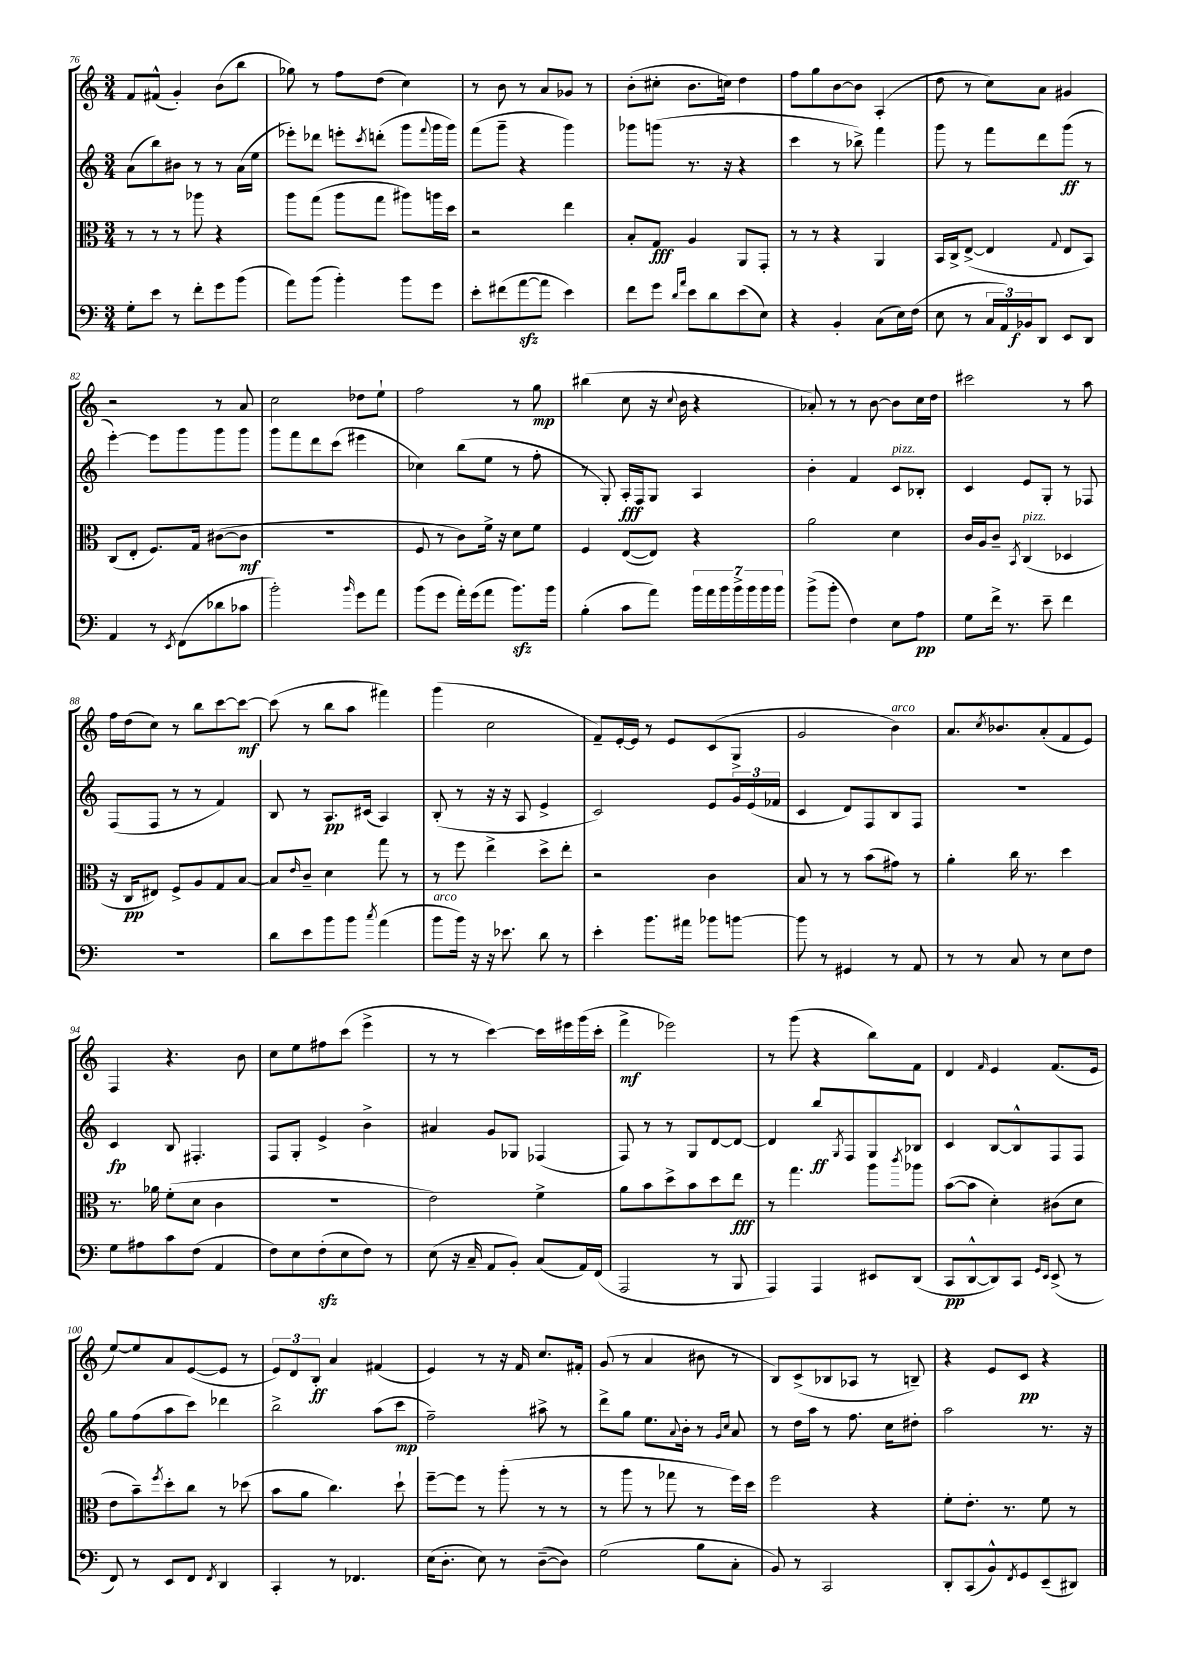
<<
\new StaffGroup <<
\new Staff = "s0" {
    \clef treble \key c \major \numericTimeSignature \time 3/4
    f'8 fis'8-^( g'4-.) b'8( b''8 |
    ges''8) r8 f''8 d''8( c''4) |
    r8 b'8 r8 a'8 ges'8 r8 |
    b'8-.( cis''8-. b'8. c''16) d''4 |
    f''8 g''8 b'8~ b'8 a4-.( |
    d''8 r8 c''8) a'8 gis'4 |
    r2 r8 a'8 |
    c''2 des''8 e''8-! |
    f''2 r8 g''8\mp |
    bis''4( c''8 r16 \appoggiatura { c''8 } b'16 r4 |
    aes'8-.) r8 r8 b'8~ b'8 c''16 d''16 |
    cis'''2 r8 a''8 |
    f''16 d''16( c''8) r8 b''8 c'''8~ c'''8~\mf |
    c'''8( r8 b''8 a''8 fis'''4) |
    g'''4( c''2 |
    f'8--) e'16~-. e'16 r8 e'8 c'8( g8-> |
    g'2 b'4^\markup { \italic "arco" }) |
    a'8. \acciaccatura { c''8 } bes'8. a'8-.( f'8 e'8) |
    f4 r4. b'8 |
    c''8 e''8 fis''8 c'''8( e'''4-> |
    r8 r8 c'''4~) c'''16 eis'''16 g'''16( c'''16-. |
    f'''4->\mf ees'''2) |
    r8 g'''8( r4 b''8) f'8 |
    d'4 \grace { f'16 } e'4 f'8.( e'16 |
    e''8~) e''8 a'8 e'8~( e'8 r8 |
    \tuplet 3/2 { e'8) d'8 b8-.\ff } a'4 fis'4( |
    e'4) r8 r16 f'16 c''8. fis'16-. |
    g'8( r8 a'4 bis'8 r8 |
    b8) c'8->( bes8 aes8 r8 b8--) |
    r4 e'8 c'8\pp r4 \bar "|." |
}
\new Staff = "s1" {
    \clef treble \key c \major \numericTimeSignature \time 3/4
    a'8( b''8) bis'8 r8 r8 a'16( e''16 |
    ees'''8-.) des'''8 e'''8-. \acciaccatura { c'''8 } d'''8-.( g'''8 \appoggiatura { f'''8 } g'''16 g'''16) |
    f'''8( g'''8-- r4 g'''4) |
    ges'''8 g'''8( r8. r16 r4 |
    c'''4 r8 bes''8->) f'''4 |
    g'''8 r8 f'''8 d'''8 g'''8\ff( r8 |
    e'''4~-.) e'''8 g'''8 g'''8 g'''8 |
    g'''8 f'''8 d'''8 c'''8( eis'''4 |
    ces''4) b''8( e''8 r8 f''8-. |
    r8 g8-.) a16-.\fff f16 g8 a4 |
    b'4-. f'4 c'8^\markup { \italic "pizz." } bes8-. |
    c'4 e'8 g8-. r8 fes8 |
    f8( f8 r8 r8 f'4) |
    b8 r8 a8.\pp cis'16( a4) |
    b8-.( r8 r16 r16 a8 e'4-> |
    c'2) e'8 \tuplet 3/2 { g'16 e'16( fes'16 } |
    c'4 d'8) f8 b8 f8 |
    R2. |
    c'4\fp b8 fis4.-. |
    f8 g8-. e'4-> b'4-> |
    ais'4 g'8 ges8 fes4( |
    f8) r8 r8 g8 d'8~ d'8~ |
    d'4 b''8\ff \acciaccatura { g8 } f8 g8 bes8 |
    c'4 b8~ b8-^ f8 f8 |
    g''8 f''8( a''8 c'''8) des'''4 |
    b''2-> a''8( c'''8\mp |
    f''2--) ais''8-> r8 |
    d'''8-> g''8 e''8. \appoggiatura { a'8 } b'16-. r8 \grace { g'16 c''16 } a'8 |
    r8 d''16 a''16 r8 f''8. c''16 dis''8-. |
    a''2 r8. r16 \bar "|." |
}
\new Staff = "s2" {
    \clef alto \key c \major \numericTimeSignature \time 3/4
    r8 r8 r8 aes''8 r4 |
    a''8 g''8( a''8 g''8 ais''8) a''16 d''16 |
    r2 e''4 |
    b8-. g8\fff a4 a,8 g,8-. |
    r8 r8 r4 a,4 |
    b,16 c16-> e8~->( e4 \appoggiatura { g8 } e8 b,8) |
    c8( e8-. f8.) g16 cis'8~( cis'8\mf |
    R2. |
    f8 r8 c'8) f'16-> r16 d'8 f'8 |
    f4 e8~( e8) r4 |
    a'2 d'4 |
    c'16 a16 c'8-- \acciaccatura { b,8 } c4^\markup { \italic "pizz." }( des4 |
    r16 c16\pp eis8) f8-> a8 g8 b8~ |
    b8 \grace { e'16 } c'8-- d'4 g''8 r8 |
    r8 f''8 e''4-> d''8-> e''8-. |
    r2 c'4 |
    b8 r8 r8 b'8( gis'8) r8 |
    a'4-. c''16 r8. d''4 |
    r8. aes'16 f'8-.( d'8 c'4 |
    R2. |
    e'2) f'4-> |
    a'8 b'8 d''8-> b'8 d''8 e''8\fff |
    r8 g''4. a''8 \acciaccatura { c'''8 } aes''8 |
    b'8~( b'8 d'4-.) cis'8( d'8 |
    e'8 b'8--) \acciaccatura { f''8 } d''8-. c''8 r8 des''8( |
    b'8 a'8 c''4.) d''8-! |
    f''8~-- f''8 r8 a''8-.( r8 r8 |
    r8 a''8 r8 ges''8 r8 f''16) d''16 |
    f''2 r4 |
    f'8-. e'8.-. r8. f'8 r8 \bar "|." |
}
\new Staff = "s3" {
    \clef bass \key c \major \numericTimeSignature \time 3/4
    g8-. e'8 r8 f'8-. g'8 b'8( |
    a'8) b'8( b'4-.) b'8 g'8 |
    e'8-. fis'8( a'8~\sfz a'8 e'4) |
    f'8 g'8 \grace { d'16 a'16 } e'8 d'8 e'8( e8) |
    r4 b,4-. c8( e16) f16( |
    e8 r8 \tuplet 3/2 { c16 a,16) bes,16\f } d,8 e,8 d,8 |
    a,4 r8 \acciaccatura { e,8 } f,8( des'8 ces'8 |
    b'2-.) \grace { b'16 } g'8 a'8 |
    b'8( g'8 a'16-.) g'16( a'8 b'8.\sfz) b'16 |
    b4-.( c'8 a'8) \tuplet 7/4 { b'16 a'16 b'16 b'16-> b'16 b'16 b'16 } |
    b'8->( b'8-. f4) e8 a8\pp |
    g8 f'16-> r8. e'8-- f'4 |
    R2. |
    d'8 e'8 b'8 b'8 \acciaccatura { c''8 } a'4( |
    b'8^\markup { \italic "arco" } b'16) r16 r16 ees'8. d'8 r8 |
    e'4-. b'8. ais'16 bes'8 b'8~ |
    b'8 r8 gis,4 r8 a,8 |
    r8 r8 c8 r8 e8 f8 |
    g8 ais8 c'8 f8( a,4 |
    f8) e8 f8-.\sfz( e8 f8) r8 |
    e8( r16 c16-- a,8 b,8-.) c8( a,16) f,16( |
    a,,2 r8 b,,8 |
    a,,4) a,,4 eis,8 d,8( |
    c,8\pp d,8~-^ d,8) c,8 \grace { g,16 e,16 } e,8->( r8 |
    f,8) r8 e,8 f,8 \acciaccatura { f,8 } d,4 |
    c,4-. r8 fes,4. |
    e16( d8.-. e8) r8 d8~--( d8) |
    g2( b8 c8-. |
    b,8) r8 c,2 |
    d,8-. c,8( b,8-^) \acciaccatura { f,8 } g,8 e,8--( dis,8) \bar "|." |
}
>>
>>
\layout { \context { \Score currentBarNumber = #76 } }
